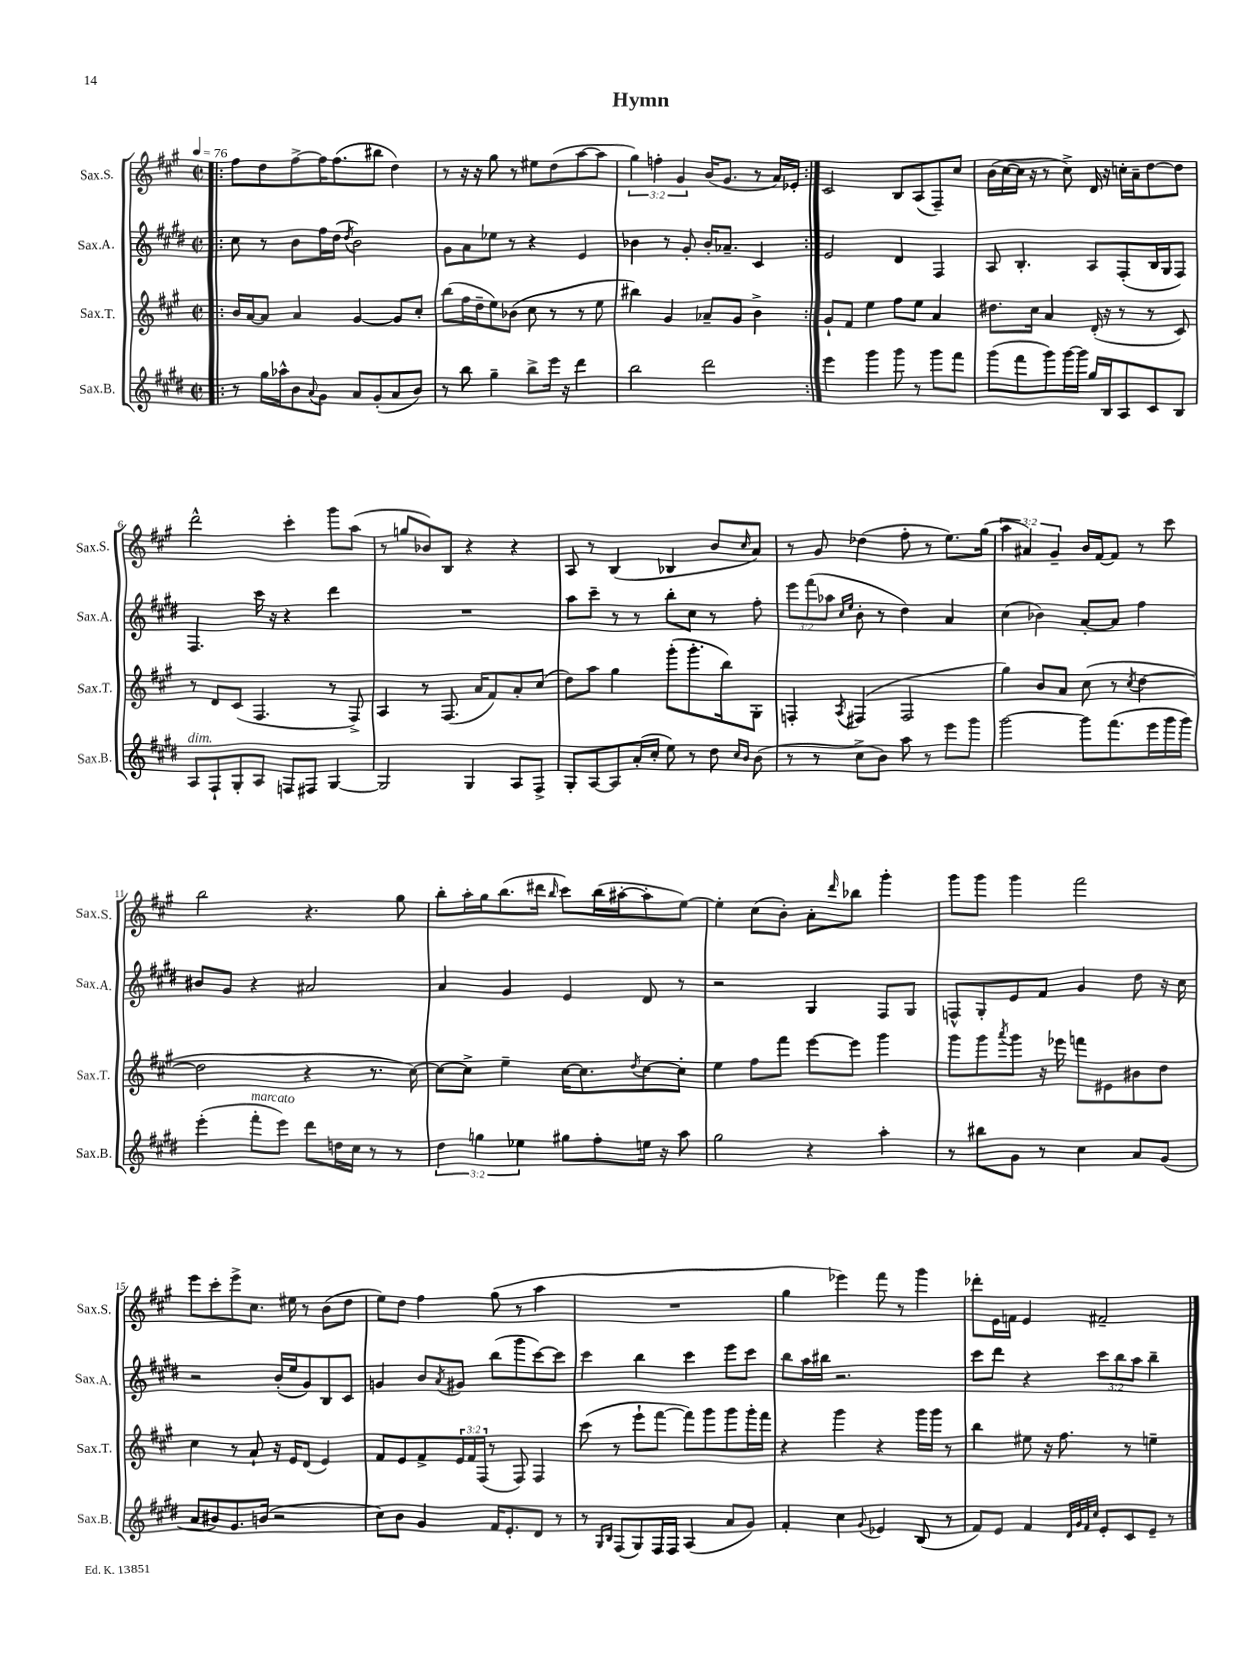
\header { title = "Hymn" }
<<
\new StaffGroup <<
\new Staff = "s0" \with { instrumentName = "Sax.S." shortInstrumentName = "Sax.S." } {
    \clef treble \key a \major \defaultTimeSignature \time 2/2 \override Staff.TupletNumber.text = #tuplet-number::calc-fraction-text \tempo 4 = 76
    \repeat volta 2 { \bar ".|:" fis''8 d''8 fis''8~-> fis''16 fis''8.( bis''8 d''4) |
    r8 r16 r16 gis''8 r8 eis''8 d''8( a''8~ a''8 |
    \tuplet 3/2 { gis''4) f''4-. gis'4 } b'16( gis'8. r8 a'16) ees'16-. | }
    cis'2 b8 a8( fis8--) cis''8 |
    b'16( cis''16~ cis''16 r16 r8 cis''8->) d'16 r16 c''16-. a'16-- d''8~ d''8 |
    d'''2-^ cis'''4-. gis'''8 a''8( |
    r8 g''8 bes'8) b8 r4 r4 |
    a8 r8 b4( bes4 b'8 \grace { cis''16 } a'8) |
    r8 gis'8 des''4( fis''8-. r8 e''8.) gis''16( |
    \tuplet 3/2 { a''4 ais'4) gis'4-- } b'16 fis'16~ fis'8 r8 cis'''8 |
    b''2 r4. gis''8 |
    b''8-. a''16-. gis''16 b''8.( dis'''16 \grace { b''16 } cis'''8) b''16( ais''16~-. ais''8-. e''8~) |
    e''4-. cis''8( b'8-.) a'8-. \grace { d'''16 } bes''8 gis'''4-. |
    gis'''8 gis'''8 gis'''4 fis'''2 |
    e'''8 cis'''8-. e'''8-> cis''8. eis''16 r8 b'8( d''8 |
    e''8) d''8 fis''4 gis''8( r8 a''4 |
    R1 |
    gis''4 ees'''4) fis'''8 r8 gis'''4 |
    des'''8-. e'16 f'16 e'4 fis'2-- \bar "|." |
}
\new Staff = "s1" \with { instrumentName = "Sax.A." shortInstrumentName = "Sax.A." } {
    \clef treble \key e \major \defaultTimeSignature \time 2/2 \override Staff.TupletNumber.text = #tuplet-number::calc-fraction-text
    \repeat volta 2 { \bar ".|:" cis''8 r8 b'8 fis''16 dis''16( \acciaccatura { dis''8 } b'2) |
    gis'8 a'8 ees''8 r8 r4 e'4 |
    bes'4 r8 gis'8-. bes'16-. aes'8.-- cis'4 | }
    e'2 dis'4 fis4 |
    a8 b4.-. a8 fis8-.( b16 gis16 fis8) |
    fis4. cis'''16 r16 r4 dis'''4 |
    R1 |
    a''8 cis'''8-- r8 r8 b''8-. cis''8 r8 fis''8-. |
    \tuplet 3/2 { e'''8 fis'''8( aes''8 } \grace { cis''16 e''16 } b'8-. r8 dis''4) a'4 |
    cis''4( bes'4) a'8~-. a'8 fis''4 |
    bis'8 gis'8 r4 ais'2 |
    a'4 gis'4 e'4 dis'8 r8 |
    r2 gis4 fis8 gis8 |
    f8-^ gis8-. e'8 fis'8 gis'4 dis''8 r16 cis''16 |
    r2 b'16-.( e''16 gis'8) b8 cis'8 |
    g'4 b'8 \acciaccatura { a'8 } gis'8 b''8( gis'''8 cis'''8~) cis'''8 |
    cis'''4 b''4 cis'''4 e'''8 cis'''8 |
    b''8 a''16 bis''16 r2. |
    cis'''8 dis'''8 r4 \tuplet 3/2 { cis'''8 b''8 a''8 } b''4-- \bar "|." |
}
\new Staff = "s2" \with { instrumentName = "Sax.T." shortInstrumentName = "Sax.T." } {
    \clef treble \key a \major \defaultTimeSignature \time 2/2 \override Staff.TupletNumber.text = #tuplet-number::calc-fraction-text
    \repeat volta 2 { \bar ".|:" b'16 a'16~ a'8 a'4 gis'4~ gis'8 cis''8-. |
    b''8( fis''16 d''16-- e''8) bes'8( cis''8 r8 r8 e''8 |
    bis''4) gis'4 aes'8-- gis'8 b'4-> | }
    gis'8-! fis'8 e''4 fis''8 e''8 a'4 |
    dis''8. cis''16 a'4 d'16-.( r16 r8 r8 cis'8) |
    r8 d'8 cis'8( fis4. r8 fis8->) |
    a4 r8 fis8.( a'16 fis'8) a'8-. cis''8( |
    d''8) a''8 gis''4 gis'''8-.( gis'''8.-. b''16) gis8-. |
    f4-. \acciaccatura { a8 } fis4( fis2 |
    gis''4) b'8 a'8 cis''8( r8 \acciaccatura { cis''8 } d''4~ |
    d''2 r4 r8. cis''16~) |
    cis''8~ cis''8-> e''4-- cis''16~ cis''8. \acciaccatura { d''8 } cis''8~ cis''8-. |
    e''4 fis''8 fis'''8 e'''8~ e'''8 gis'''4 |
    gis'''8 gis'''8 \acciaccatura { a'''8 } gis'''8 r16 ees'''16 f'''8 eis'8 bis'8 d''8 |
    cis''4 r8 a'8-! r16 e'16 d'8( e'4) |
    fis'8 e'8 fis'8-> \tuplet 3/2 { e'16 fis'16 fis16( } r8 fis8) fis4 |
    cis'''8( r8 e'''8-! fis'''8~ fis'''8) gis'''8 gis'''8 gis'''16-. fis'''16 |
    r4 gis'''4 r4 gis'''16 gis'''16 r8 |
    b''4 eis''8 r16 fis''8. r8 e''4-- \bar "|." |
}
\new Staff = "s3" \with { instrumentName = "Sax.B." shortInstrumentName = "Sax.B." } {
    \clef treble \key e \major \defaultTimeSignature \time 2/2 \override Staff.TupletNumber.text = #tuplet-number::calc-fraction-text
    \repeat volta 2 { \bar ".|:" r8 gis''16 aes''16-^ b'8 \appoggiatura { a'8 } gis'8 a'8 gis'8-.( a'8 b'8) |
    r8 b''8 gis''4-- b''8-> e'''16 r16 dis'''4 |
    b''2 dis'''2 | }
    e'''4 gis'''4 gis'''8 r8 gis'''8 fis'''8 |
    gis'''8( fis'''8 gis'''8) gis'''16~ gis'''16 gis''16 b16 a8 cis'8 b8 |
    a8^\markup { \italic "dim." } fis8-! gis8-. a8 f8 fis8 gis4~ |
    gis2 gis4 a8 fis8-> |
    gis8-. a8~ a8 a'16-.( cis''16-. e''8) r8 dis''8 \grace { cis''16 b'16 } b'8( |
    r8 r8 cis''8-> b'8) a''8 r8 e'''8 gis'''8 |
    gis'''2~ gis'''8 fis'''8.( e'''16 gis'''16 gis'''16) |
    e'''4-.( fis'''8-.^\markup { \italic "marcato" } e'''8) dis'''8 d''16 cis''16 r8 r8 |
    \tuplet 3/2 { dis''4 g''4 ees''4 } gis''8 fis''8-. e''16 r16 a''8 |
    gis''2 r4 a''4-. |
    r8 bis''8 gis'8 r8 cis''4 a'8 gis'8( |
    a'8 bis'8) gis'8. b'16( r2 |
    cis''8) b'8 gis'4 fis'16 e'8.-. dis'8 r8 |
    r8 \grace { gis16 b16 } fis8( gis8) fis16 fis16 a4( a'8 gis'8) |
    fis'4-. cis''4 \appoggiatura { gis'8 } ees'4 b8( r8 |
    fis'8) e'8 fis'4 \grace { dis'32 gis'32 fis'32 cis''32 } e'8-. cis'8 e'8-- r8 \bar "|." |
}
>>
>>
